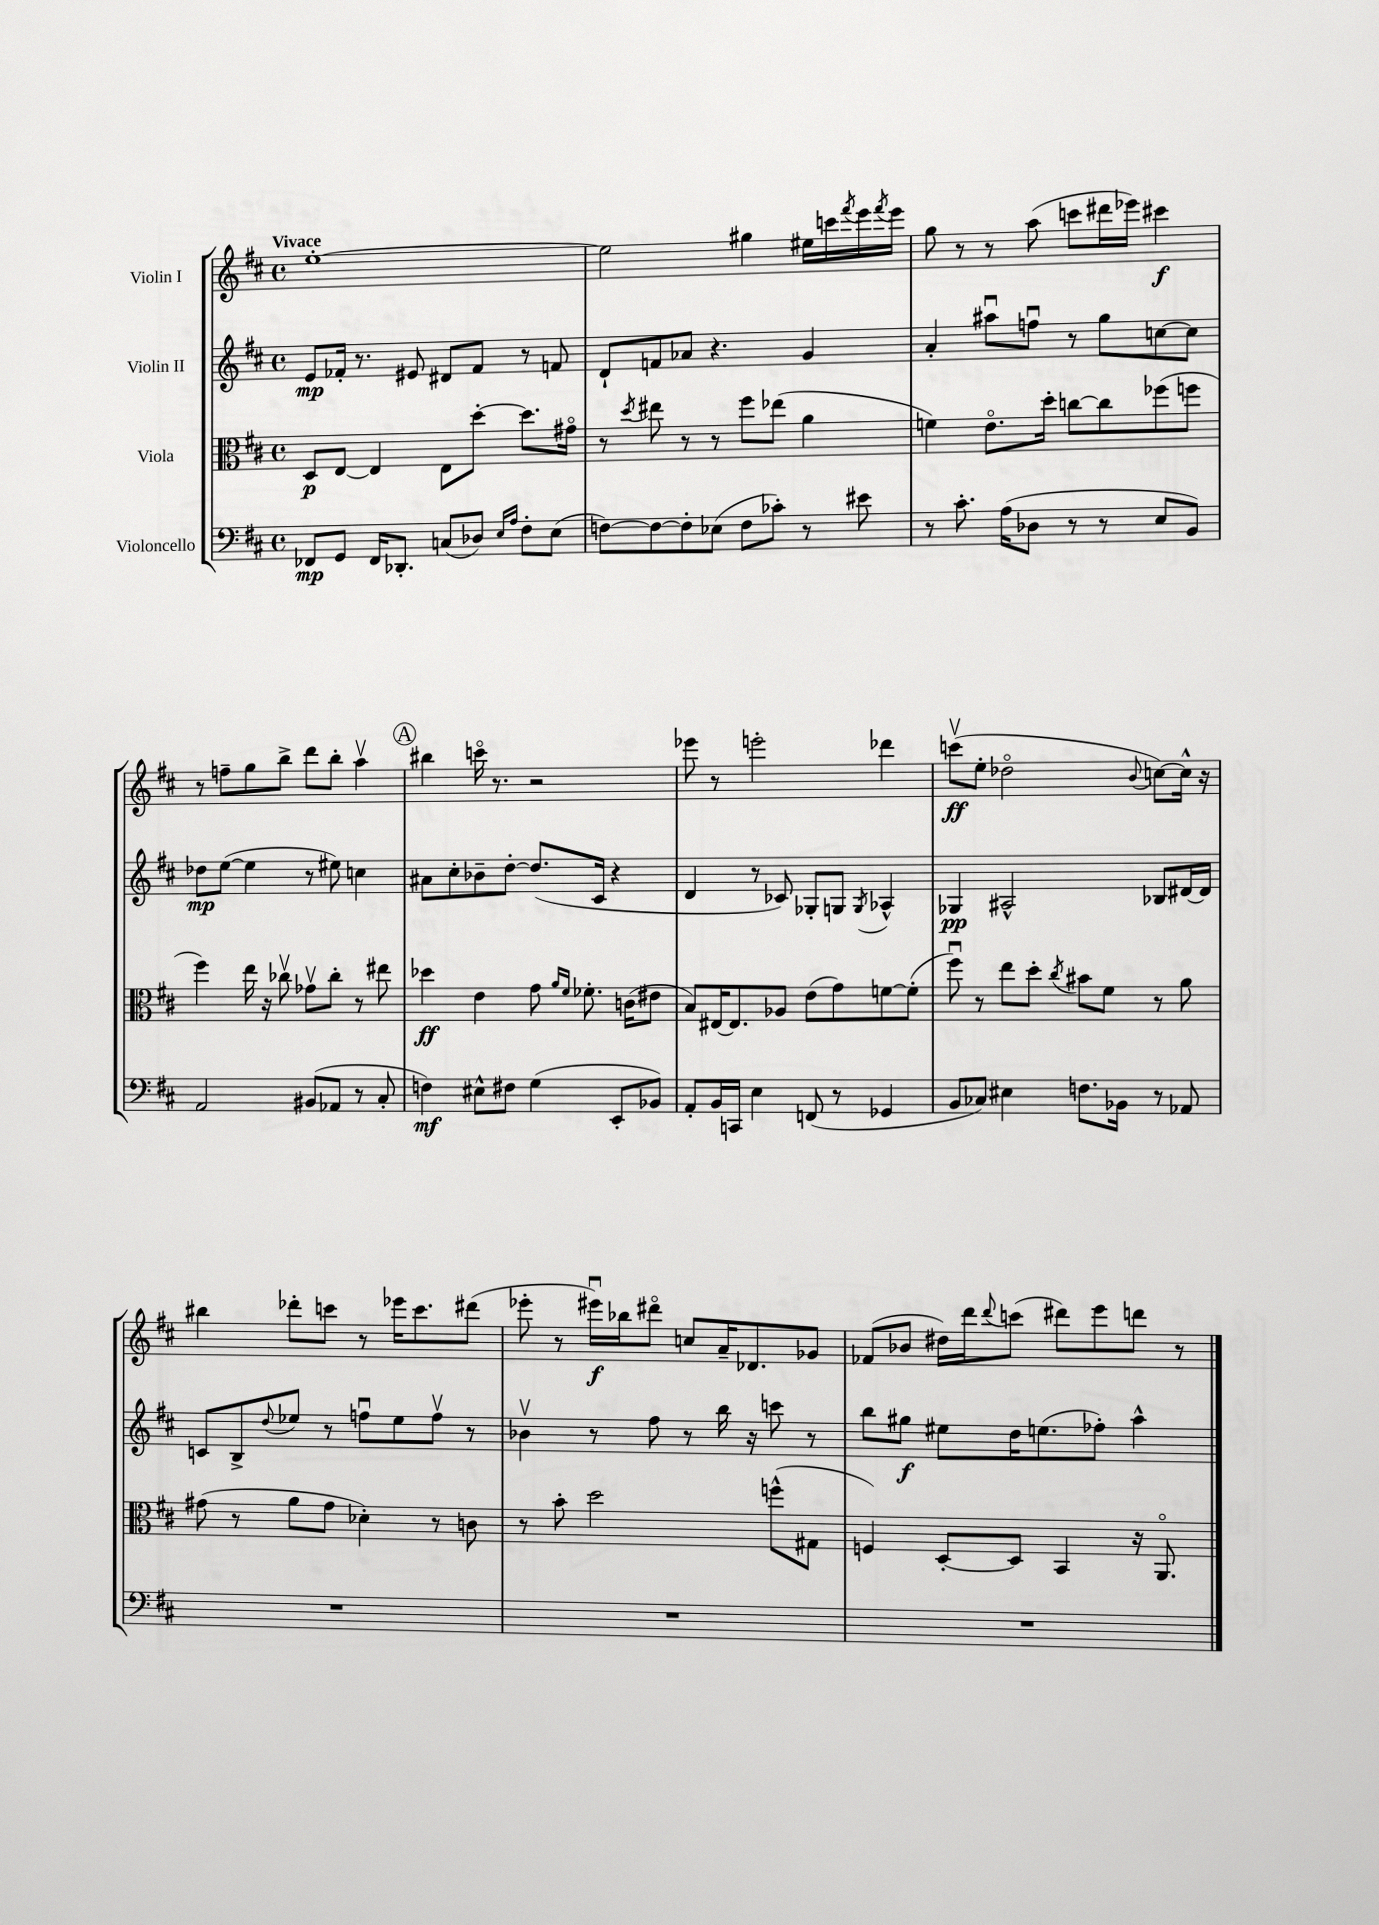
<<
\new StaffGroup <<
\new Staff = "s0" \with { instrumentName = "Violin I" } {
    \clef treble \key d \major \defaultTimeSignature \time 4/4 \tempo "Vivace"
    e''1~-. |
    e''2 gis''4 eis''16 c'''16 \acciaccatura { fis'''8 } e'''16 \acciaccatura { fis'''8 } e'''16 |
    g''8 r8 r8 a''8( c'''8 dis'''16 ees'''16) cis'''4\f |
    r8 f''8-- g''8 b''8-> d'''8 b''8-. a''4\upbow |
    \mark \markup { \circle "A" } bis''4 c'''16\flageolet r8. r2 |
    ees'''8 r8 e'''2-. des'''4 |
    c'''8\upbow\ff( e''8-. des''2\flageolet \appoggiatura { b'8 } c''8~) c''16-^ r16 |
    bis''4 des'''8-. c'''8 r8 ees'''16 c'''8. dis'''8( |
    ees'''8-. r8 eis'''16\downbow\f) bes''16 dis'''8\flageolet c''8 a'16-- des'8. ges'8 |
    fes'8( bes'8 dis''16) d'''16 \appoggiatura { d'''8 } c'''8( dis'''8) e'''8 d'''8 r8 \bar "|." |
}
\new Staff = "s1" \with { instrumentName = "Violin II" } {
    \clef treble \key d \major \defaultTimeSignature \time 4/4
    e'8\mp fes'16-. r8. eis'8 dis'8 fes'8 r8 f'8 |
    d'8-! f'8 aes'8 r4. g'4 |
    a'4-. ais''8\downbow f''8\downbow r8 g''8 c''8~ c''8 |
    des''8\mp e''8~( e''4 r8 eis''8) c''4 |
    \mark \markup { \circle "A" } ais'8 cis''8-. bes'8-- d''8~-. d''8.( cis'16 r4 |
    d'4 r8 ces'8) ges8-. g8 \acciaccatura { g8 } aes4-^ |
    ges4\pp ais2-^ bes8 dis'16~ dis'16 |
    c'8 b8-> \appoggiatura { d''8 } ees''8 r8 f''8\downbow ees''8 f''8\upbow r8 |
    bes'4\upbow r8 fis''8 r8 b''16 r16 c'''8 r8 |
    b''8 gis''8\f eis''8 d''16 e''8.( fes''8-.) a''4-^ \bar "|." |
}
\new Staff = "s2" \with { instrumentName = "Viola" } {
    \clef alto \key d \major \defaultTimeSignature \time 4/4
    d8\p e8~ e4 e8 d''8~-. d''8. gis'16\flageolet |
    r8 \acciaccatura { d''8 } eis''8 r8 r8 fis''8 ees''8( a'4 |
    f'4) e'8.\flageolet d''16-. c''8~ c''8 fes''8( f''8 |
    fis''4) e''16 r16 ces''8\upbow ges'8\upbow ces''8-. r8 eis''8 |
    \mark \markup { \circle "A" } des''4\ff e'4 g'8 \grace { a'16 fis'16 } fes'8.-. c'16( eis'8 |
    b8) eis16~ eis8. aes8 e'8( g'8) f'8~ f'8-.( |
    fis''8\downbow) r8 e''8 d''8-. \acciaccatura { cis''8 } bis'8 fis'8 r8 a'8 |
    gis'8( r8 a'8 gis'8 des'4-.) r8 c'8 |
    r8 b'8-. d''2 f''8-^( gis8 |
    f4) d8~-. d8 b,4 r16 a,8.\flageolet \bar "|." |
}
\new Staff = "s3" \with { instrumentName = "Violoncello" } {
    \clef bass \key d \major \defaultTimeSignature \time 4/4
    fes,8\mp g,8 fes,16 des,8.-. c8( des8) \grace { e16 a16 } fis8-. e8( |
    f8~) f8~ f8-. ees8( f8 ces'8-.) r8 eis'8 |
    r8 cis'8.-. a16( des8 r8 r8 e8 b,8) |
    a,2 bis,8( aes,8 r8 cis8-. |
    \mark \markup { \circle "A" } f4\mf) eis8-^ fis8 g4( e,8-. bes,8) |
    a,8-. b,16 c,16 e4 f,8( r8 ges,4 |
    b,8 ces8) eis4 f8. bes,16 r8 aes,8 |
    R1 |
    R1 |
    R1 \bar "|." |
}
>>
>>
\layout { \context { \Score \remove "Bar_number_engraver" } }
